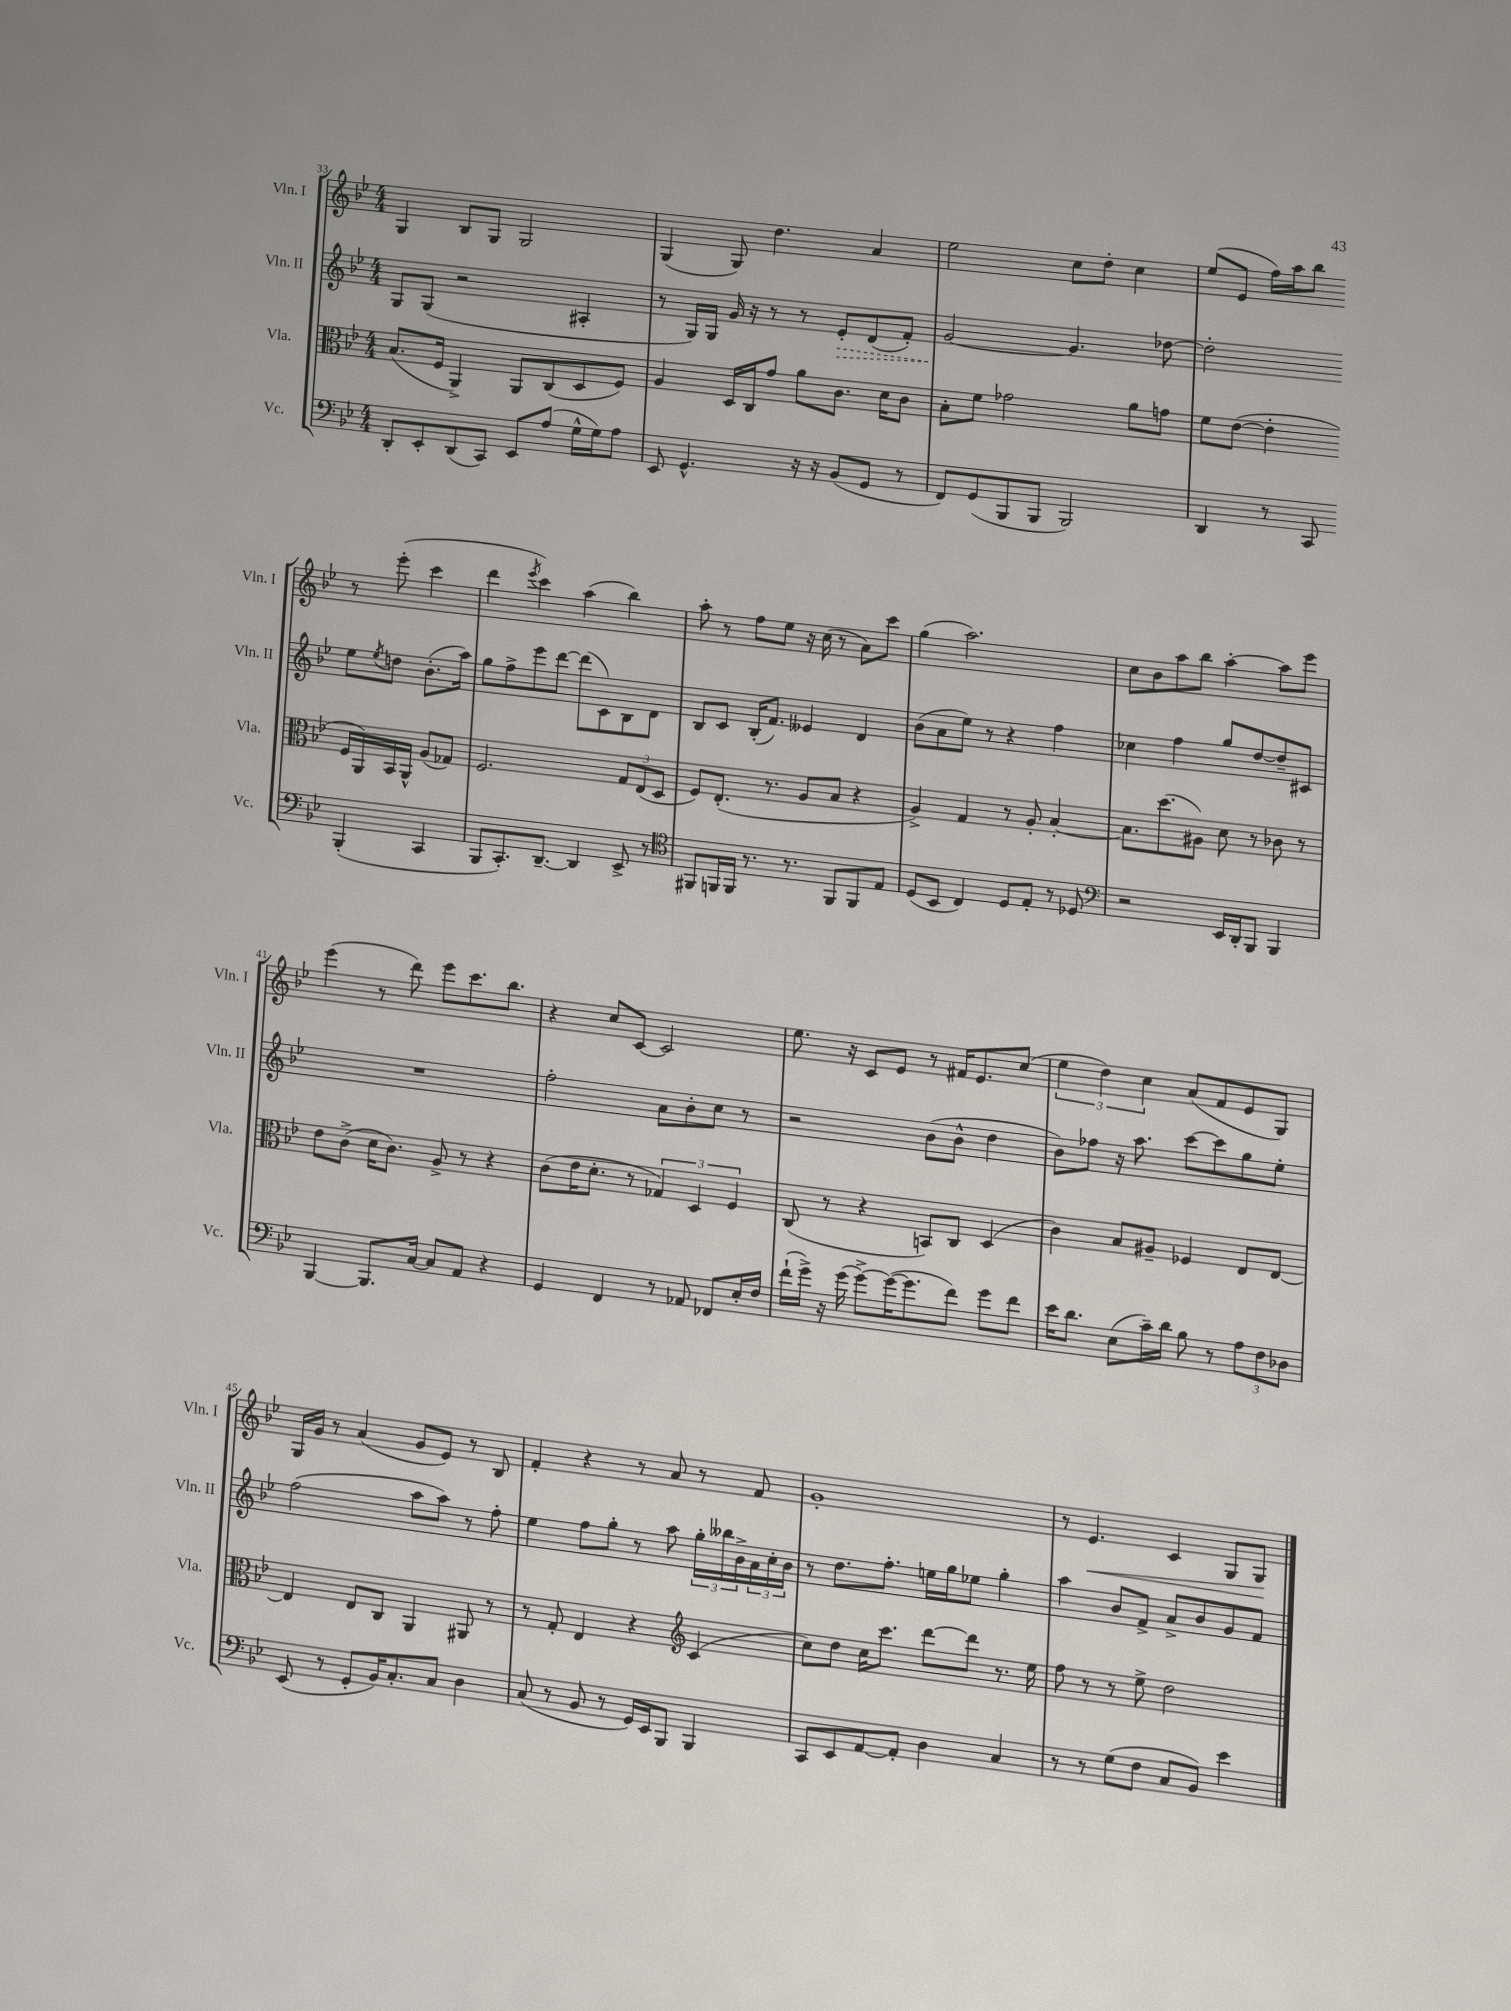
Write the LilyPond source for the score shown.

<<
\new StaffGroup <<
\new Staff = "s0" \with { instrumentName = "Vln. I" shortInstrumentName = "Vln. I" } {
    \clef treble \key bes \major \numericTimeSignature \time 4/4
    g4 bes8 g8 g2 |
    g4( g8) d''4. a'4 |
    ees''2 c''8 d''8-. c''4 |
    ees''8( ees'8 f''16) a''16 bes''8 r8 ees'''8-.( c'''4 |
    d'''4 \acciaccatura { ees'''8 } c'''4) a''4( bes''4) |
    a''8-. r8 f''8 ees''8 r16 c''16( r8 a'8) c'''8 |
    g''4( a''2.) |
    c''8 bes'8 a''8 bes''8 a''4~-. a''8 ees'''8 |
    ees'''4( r8 d'''8) ees'''8 c'''8. bes''8. |
    r4 c''8 c'8~ c'2 |
    ees''8. r16 c'8 ees'8 r8 fis'16 ees'8. c''8( |
    \tuplet 3/2 { ees''4 d''4) c''4 } a'8( f'8 ees'8 g8) |
    g16 g'16 r8 a'4( g'8 ees'8) r8 bes8 |
    f'4-. r4 r8 a'8 r8 f'8 |
    g'1-. |
    r8 ees'4.\< c'4 g8 g8\! \bar "|." |
}
\new Staff = "s1" \with { instrumentName = "Vln. II" shortInstrumentName = "Vln. II" } {
    \clef treble \key bes \major \numericTimeSignature \time 4/4
    g8 g8( r2 ais4-. |
    r8 g16) g16 g'16 r16 r8 r8 \once \override Hairpin.style = #'dashed-line ees'8-.\> d'8( f'8-.) |
    g'2~\! g'4. des''8~ |
    des''2-. ees''8 \acciaccatura { ees''8 } d''8 bes'8.-.( a''16) |
    g''8 f''8-> ees'''8 d'''8~ d'''8( c'8) bes8 d'8 |
    bes8 c'8 bes16-.( f'8.) eeses'4 d'4 |
    bes'8( a'8 ees''8) r8 r4 f''4 |
    ces''4 f''4 g''8 d''8~ d''8-- cis'8 |
    R1 |
    f''2-. a'8 bes'8-. c''8 r8 |
    r2 bes'8( bes'8-^ d''4 |
    bes'8) fes''8 r16 a''8. c'''8~ c'''8 g''8 ees''8-. |
    f''2( a''8 a''8) r8 f''8-. |
    ees''4 f''8 g''8-. r8 a''8 \tuplet 3/2 { g''16-. beses''16 bes'16-> } \tuplet 3/2 { a'16 c''16-. bes'16 } |
    r8 d''8. f''8.-. e''16 g''16 ees''8 g''4-. |
    a''4 bes'8 f'8-> a'8-> bes'8 g'8 f'8 \bar "|." |
}
\new Staff = "s2" \with { instrumentName = "Vla." shortInstrumentName = "Vla." } {
    \clef alto \key bes \major \numericTimeSignature \time 4/4
    bes8.( f16 a,4->) a,8 c8( d8 f8) |
    a4 d16 c16 g'8 a'8 c'8. d'16 c'8 |
    bes8-. f'8 ges'2 a'8 g'8 |
    f'8 ees'8~( ees'4-. f16 a,16) bes,16 a,16-^ a8( ges8) |
    f2. \tuplet 3/2 { g8 ees8( d8 } |
    f8) ees8.-.( r8. a8 bes8 r4 |
    a4->) g4 r8 a8-. bes4~-. |
    bes8. d''8.( ais8) d'8 r8 ces'8 r8 |
    ees'8 c'8->( d'16 c'8.) a8-> r8 r4 |
    c'8( ees'16 d'8.-. r8 \tuplet 3/2 { ges4) d4 f4 } |
    c8( r8 r4 b,8) c8 d4( |
    c'4) bes8 ais8-- fes4 ees8 ees8~ |
    ees4 ees8 c8 a,4 ais,8 r8 |
    r8 g8-. ees4 r4 \clef treble c'4( |
    c''8) d''8 c''16 c'''8. d'''8~ d'''8 r8. ees''16 |
    f''8 r8 r8 ees''8-> d''2 \bar "|." |
}
\new Staff = "s3" \with { instrumentName = "Vc." shortInstrumentName = "Vc." } {
    \clef bass \key bes \major \numericTimeSignature \time 4/4
    d,8-. ees,8-. d,8( c,8) ees,8 a8( g16-^ g16) a8 |
    ees,8 g,4.-^ r16 r16 bes,8( g,8 r8 |
    f,8) g,8( bes,,8 bes,,8 bes,,2) |
    d,4 r8 c,8 bes,,4-.( c,4 |
    bes,,8 c,8.-.) d,8.~-- d,4 ees,8-> r8 |
    \clef tenor fis,8 f,16 f,16 r8. r8. f,8 f,8 ees8 |
    d8( bes,8 c4) d8 ees8-. r8 des8 |
    \clef bass r2 ees,16 d,16-. bes,,8 bes,,4 |
    bes,,4~ bes,,8. c16~ c8 a,8 r4 |
    g,4 f,4 r8 aes,8 fes,8 ees16-. f16 |
    f'16-!( g'16->) r16 g'16( g'8~->) g'16~( g'8. f'8) g'8 f'8 |
    ees'16 d'8. ees8( c'16--) d'16 bes8 r8 \tuplet 3/2 { a8 f8 des8 } |
    ees,8( r8 g,8-. bes,16) c8.-. c8 d4 |
    c8( r8 bes,8 r8 g,16) ees,16 bes,,8 bes,,4 |
    c,8 ees,8 a,8~ a,8-. d4 c4 |
    r8 r8 g8( f8 c8 bes,8) ees'4 \bar "|." |
}
>>
>>
\layout { \context { \Score currentBarNumber = #33 } }
